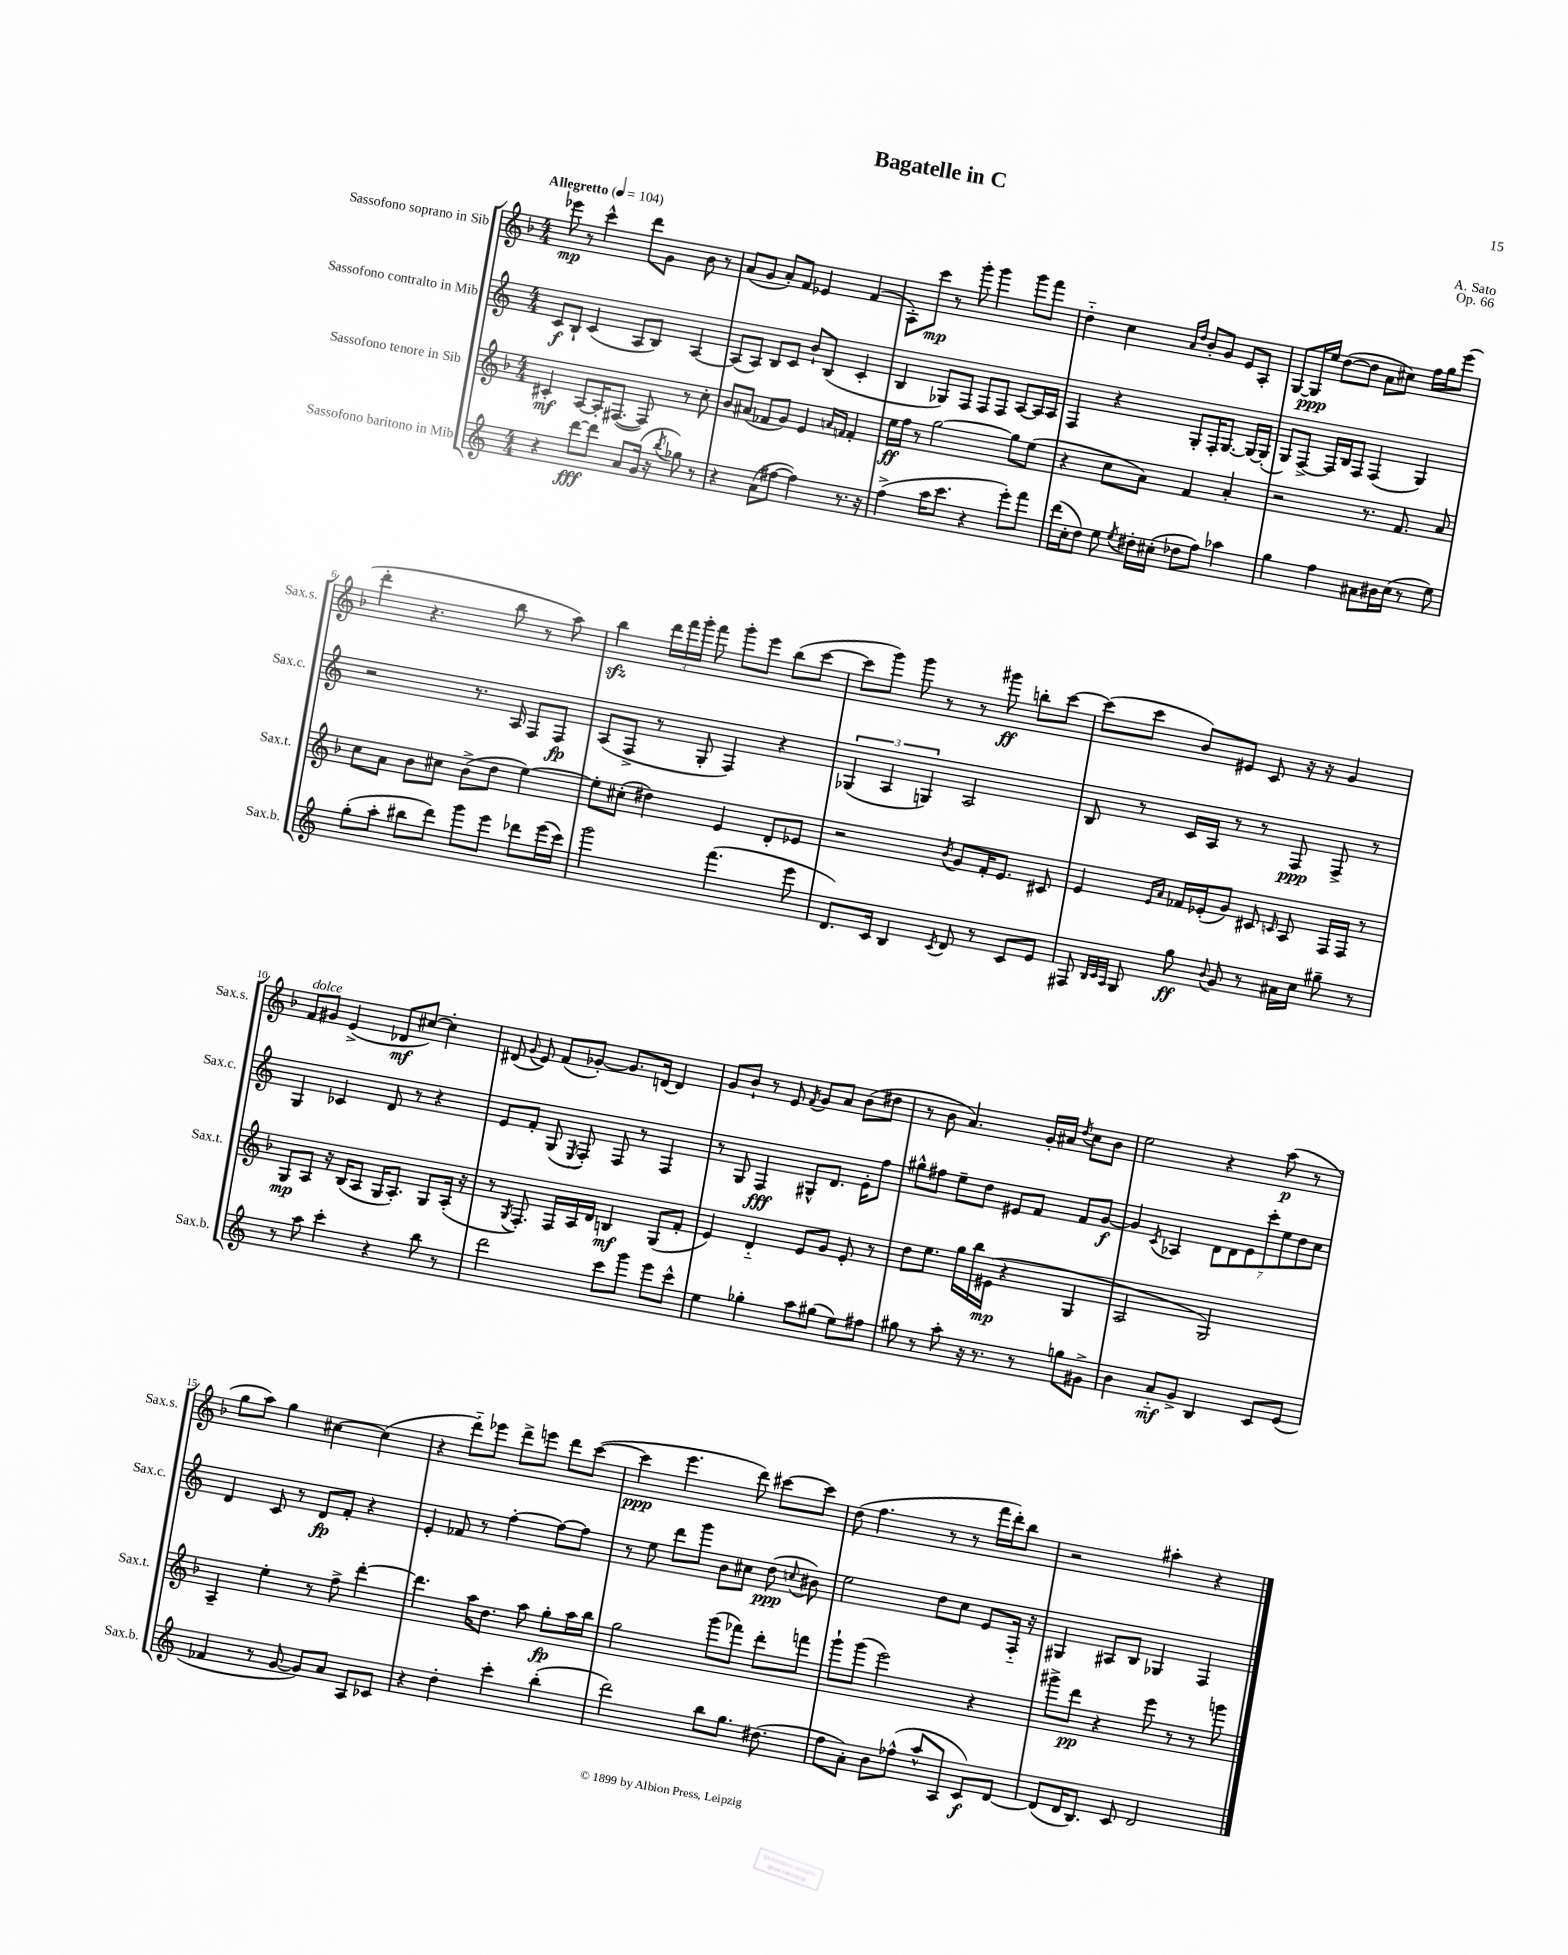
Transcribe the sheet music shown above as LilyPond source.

\header { title = "Bagatelle in C" composer = "A. Sato" opus = "Op. 66" }
<<
\new StaffGroup <<
\new Staff = "s0" \with { instrumentName = "Sassofono soprano in Sib" shortInstrumentName = "Sax.s." } {
    \clef treble \key f \major \numericTimeSignature \time 4/4 \tempo "Allegretto" 4 = 104
    \autoBeamOff ees'''8\mp r8 c'''4-^ d'''8[ g'8] bes'8 r8 |
    a'8[( g'8] a'8[-.) f'8] ees'4 f'4( |
    a8[-.) c'''8]\mp r8 g'''8-. g'''4 g'''8[ f'''8] |
    d''4-_ c''4 \grace { a'16[ d''16] } bes'8[-. g'8] e'8[ a8]-. |
    g8[~ g16\ppp e''16] d''8[~( d''8] a'8[ cis''8]) f''16[ g''16 e'''8]( |
    d'''4-. r4. bes''8 r8 a''8) |
    bes''4\sfz \tuplet 3/2 { d'''16[ f'''16 g'''16]-. } f'''8 g'''8[-. e'''8] bes''8[( c'''8]~ |
    c'''8[ g'''8]) g'''8 r8 r8 gis'''8\ff b''8[-. c'''8]~ |
    c'''8[( c'''8] bes'8[) eis'8] c'8 r16 r16 g'4 |
    f'8[^\markup { \italic "dolce" } gis'8] e'4->( des'8[\mf cis''8]~) cis''4-. |
    dis'8( \appoggiatura { g'8 } e'8) f'8[( ges'8]~-.) ges'8.[ d'16]~ d'4 |
    g'8[ bes'8]-! r8 e'8 \acciaccatura { f'8 } g'8[ a'8] bes'8[( dis''8] |
    r8 bes'8 a'4.) g'16[-. ais'16] \acciaccatura { d''8 } c''8[ bes'8] |
    e''2 r4 a''8\p( r8 |
    g''8[ a''8]) g''4 cis''4~ cis''4( |
    r4 d'''8[-_) ees'''8] d'''8[-> e'''8] d'''8[ c'''8]~( |
    c'''4\ppp e'''4. d'''8) cis'''8[~ cis'''8] |
    d''8( f''4. r8 r8 f'''16[ d'''16-.) bes''8] |
    r2 ais''4-. r4 \bar "|." |
}
\new Staff = "s1" \with { instrumentName = "Sassofono contralto in Mib" shortInstrumentName = "Sax.c." } {
    \clef treble \key c \major \numericTimeSignature \time 4/4
    \autoBeamOff c'8[\f b8]-! c'4( a8[ b8]) a4~ |
    a8[( a8]) b8[ c'8] b'8[-! b8]( c'4-. |
    b4 ges8[) f8] f8[ f8] a8[~ a16 a16] |
    f4 r4 g8[-. f16-. g8.]~ g16[~ g16]-.( |
    g8[) f8]~-> f16[ b16 f8] f4( g4) |
    r2 r8. a16 f8[ f8]\fp |
    a8[( f8]-> r8 g8-. f4) r4 |
    \tuplet 3/2 { ges4( a4 g4) } a2 |
    b8 r8 c'16[ a16] r8 r8 f8\ppp f8-> r8 |
    g4 ces'4 d'8 r8 r4 |
    e'8[ f'8]-. g8( \acciaccatura { e8 } f8-.) f8 r8 f4 |
    r8 g8 f4\fff gis8[-^ d'8.] e'16[-. f''8] |
    gis''8[-^ fis''8] e''8[-- d''8] eis'8[ f'8] f'8[ g'8]~\f |
    g'4 \acciaccatura { c'8 } aes4 \tuplet 7/4 { d'8[ d'8 e'8 c'''8-. e''8 d''8 c''8] } |
    d'4 c'8 r8 d'8[\fp f'8]-. r4 |
    e'4-. fes'8 r8 f''4~-. f''8[~ f''8] |
    r8 e''8 d'''8[ g'''8] b'8[ cis''8] d''8\ppp( \appoggiatura { c''8 } bis'8) |
    e''2 d''8[ c''8] e'8[ f16]-_ r16 |
    gis4 ais8[ b8] ges4 f4 \bar "|." |
}
\new Staff = "s2" \with { instrumentName = "Sassofono tenore in Sib" shortInstrumentName = "Sax.t." } {
    \clef treble \key f \major \numericTimeSignature \time 4/4
    \autoBeamOff cis'4-.\mf a8[~ a16-. fis8.]~( fis8) r8 c''8-. |
    bes'8[ ais'8]( fes'8[ g'8]) e'4 \grace { a'16[ f'16] } f'4-. |
    e''16[\ff f''16] r8 g''2~ g''8[ e''8]( |
    r4 c''8[ a'8]) f'4 a'4-. |
    r2 r8. f'8. a'8 |
    c''8[ a'8] bes'8[ cis''8] bes'8[->( d''8] e''4~) |
    e''8[-. cis''8]-.( dis''4) e'4 d'8[-. ees'8] |
    r2 \acciaccatura { bes'8 } g'8[ f'16-. e'8.] cis'8 |
    e'4 \grace { e'16[ a'16] } fes'16[ ees'16-.( g'8]) cis'8 \grace { c'16 } a8 f16[ f16] r8 |
    g8[\mp a8] r16 bes16[( a8] g16[ a8.]-.) g8[ a16]-.( r16 |
    r8 \acciaccatura { g8 } f8.-.) f16[ a16 d'16] b4\mf g8[( f'8]-. |
    e'4) d'4-_ e'8[ g'8] e'8-. r8 |
    d''8[ e''8.] g''16[ bes''16 eis'16]\mp( r4 g4 |
    a2 g2) |
    a4-- e''4-. r8 f''8-> d'''4~-. |
    d'''4. a''16[ d''8.] a''8 g''8[-.\fp a''16 bes''16] |
    g''2 g'''8[( fes'''8]) d'''8[-. f'''8] |
    g'''8[-! g'''8]( e'''2) r4 |
    gis'''8[-> d'''8]\pp r4 e'''8 r8 r8 g'''8 \bar "|." |
}
\new Staff = "s3" \with { instrumentName = "Sassofono baritono in Mib" shortInstrumentName = "Sax.b." } {
    \clef treble \key c \major \numericTimeSignature \time 4/4
    \autoBeamOff r4 d'''8[~\fff d'''8] a'8[ g'16]( r16 \acciaccatura { b''8 } ges''8) r8 |
    r4 a'8[( fis''8]~ fis''4) r8. r16 |
    f''4->( a''16[ c'''8.] r4 e'''8[-.) f'''8] |
    d'''16[( c''16-. d''8]) e''8 \acciaccatura { e''8 } dis''16[-. cis''16]-.( des''8[ f''8]) aes''4 |
    g''4 f''4 ais'8[ bis'16 c''16]( r8 e''8) |
    g''8[-.( a''8]-. bis''8[ d'''8]) g'''8[ e'''8] des'''8[ e'''16( c'''16]) |
    g'''2 f'''4.( e'''8 |
    d'8.[) c'16] b4 \acciaccatura { c'8 } d'8 r8 c'8[ e'8] |
    fis8 \grace { b32[ c'32 a32] } g8 g''8\ff \appoggiatura { b'8 } g'8 r8 ais'16[ c''16] gis''8-- r8 |
    r8 a''8 c'''4-. r4 b''8 r8 |
    d'''2 c'''8[ g'''8] e'''8[ c'''8]-^ |
    e''4 ges''4-. a''8[ gis''8]( e''8[) fis''8] |
    gis''8 r8 a''8-. r16 r8. r8 g''8[ gis'8]-> |
    b'4 a'8[-_\mf g'8]-> b4 c'8[ e'8]( |
    fes'4 r8 g'8~ g'8[) a'8] a8[ ces'8] |
    r4 d''4-. c'''4-. b''4-.( |
    d'''2) b''8[ g''8.] dis''8.( |
    f''8[ a'8]-.) b'8[ fes''8]-^( a''8[-^ a8] c'8[\f) d'8]~ |
    d'8[( d'16 b8.]) c'8 d'2 \bar "|." |
}
>>
>>
